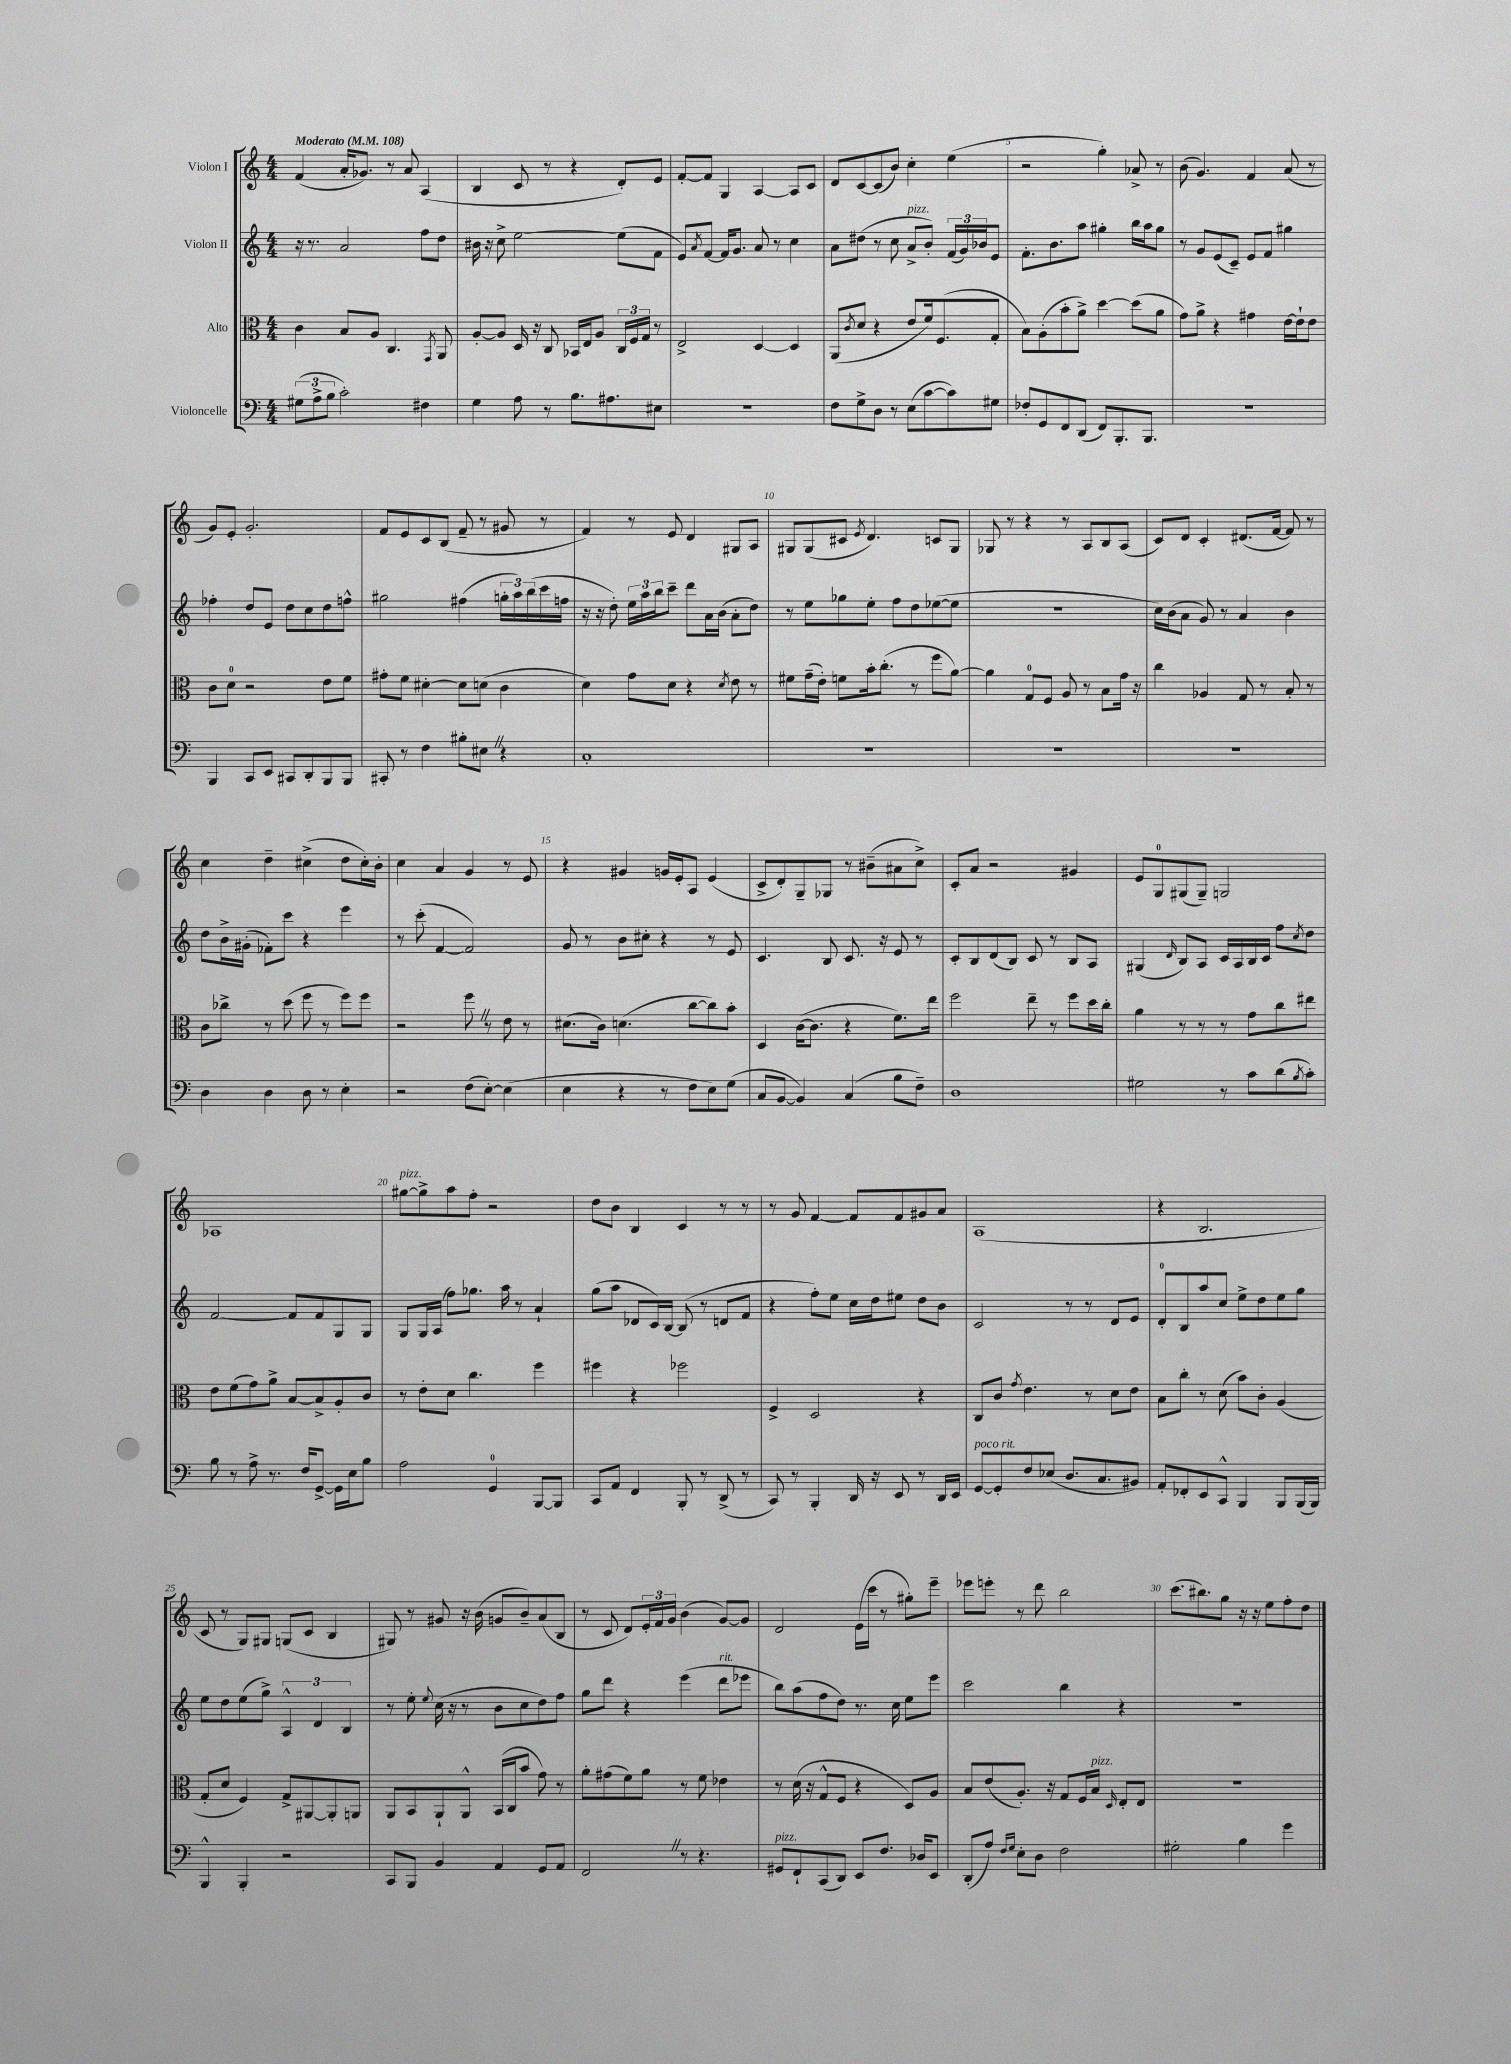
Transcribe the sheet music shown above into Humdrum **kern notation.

**kern	**kern	**kern	**kern
*staff4	*staff3	*staff2	*staff1
*clefF4	*clefC3	*clefG2	*clefG2
*k[]	*k[]	*k[]	*k[]
*M4/4	*M4/4	*M4/4	*M4/4
*MM108	*MM108	*MM108	*MM108
(12G#	4c	16r	(4f
.	.	8.r	.
12A^	.	.	.
12B	.	.	.
2c')	8B	2a	16a'
.	.	.	8.g-)
.	8A	.	.
.	4.C	.	8r
.	.	.	8a
4F#	.	8ff	(4A
.	8qGG	.	.
.	8AA	8dd	.
=	=	=	=
4G	[8A'	16b#	4B
.	.	16r	.
.	8A]	8cc^	.
8A	16D	[2ee	8c
.	16r	.	.
8r	8C	.	8r
8.B	16BB-	.	4r
.	16E	.	.
.	8A	.	.
8.A#	.	.	.
.	24C	(8ee]	8d')
.	24F	.	.
.	24G	.	.
8E#	8r	8f	8e
=	=	=	=
1r	2E^	8e)	[8f'
.	.	8qa	.
.	.	[8f	8f]
.	.	16f]	4G
.	.	8.g	.
.	[4D	8a	[4A
.	.	8r	.
.	4D]	4cc	8A]
.	.	.	8c
=	=	=	=
8F	(8AA	8a	8d
.	8qc	.	.
8G^	8d	(8dd#	[8c
8D	4r	8r	(8c]
8r	.	8cc	8b)
(8E	8e	8a^	4cc'
[8c	16f)	8b')	.
.	(8.F	.	.
8c])	.	(24f	(4ee
.	.	24g)	.
.	.	24b-	.
8G#	8G'	8e	.
=	=	=	=
8F-'	8B)	8.f'	2r
8GG	(8A'	.	.
.	.	8.b	.
8FF	8b'	.	.
(8DD	8a^)	8aa	.
8FF)	[4dd	4gg#'	4gg')
8.BBB'	.	.	.
.	(8dd]	16bb	8a-^
8.BBB	.	16aa	.
.	8a	8gg#	8r
=	=	=	=
1r	8g)	8r	(8b
.	8a^	8g	4.g)
.	4r	(8e	.
.	.	8c~)	.
.	4g#	8e	4f
.	.	8f	.
.	[16e	4gg#	(8a
.	16e`]	.	.
.	8e	.	8r
=	=	=	=
4BBB	8c	4ff-'	8g)
.	8d	.	8e'
8CC	2r	8dd	2.g'
8EE	.	8e	.
8CC#	.	8dd	.
8DD'	.	8cc	.
8BBB	8e	8dd	.
8BBB	8f	8ff^^	.
=	=	=	=
8CC#'	8g#'	2gg#	8f
8r	8f	.	8e
4F	[4d#'	.	8c
.	.	.	(8B
8B#'	8d#]	(4ff#	8f~
8E#	(8d	.	8r
4r	4c	24gg'	8g#
.	.	24aa)	.
.	.	(24bb	.
.	.	16ccc	8r
.	.	16ff	.
=	=	=	=
1C'	4d)	16r	4f)
.	.	16r	.
.	.	8dd')	.
.	8g	24ee	8r
.	.	24aa	.
.	.	24bb	.
.	8d	8ccc~	8e
.	4r	8ddd	4d
.	.	16a	.
.	.	(16b	.
.	8qd	.	.
.	8e	8a'	8G#
.	8r	8dd)	8A
=	=	=	=
1r	8f#	8r	8G#
.	(16g~	8ee	(8G#
.	16e')	.	.
.	8f	8gg-	8c#
.	.	.	8qe
.	16b'	8ee'	4.d)
.	(8.cc'	.	.
.	.	8ff	.
.	8r	8dd	.
.	8ff	([8ee-	8c
.	[8a)	8ee-]	8G#
=	=	=	=
1r	4a]	1r	8G-
.	.	.	8r
.	8G	.	4r
.	8F	.	.
.	8A	.	8r
.	8r	.	8A
.	8B	.	8B
.	16g	.	(8A
.	16r	.	.
=	=	=	=
1r	4cc	16cc)	8c)
.	.	(16b	.
.	.	8a	8d
.	4A-	8g)	4c'
.	.	8r	.
.	8G	4a	(8.d#
.	8r	.	.
.	.	.	[16f
.	8B'	4b	8f])
.	8r	.	8r
=	=	=	=
4D	8c	8dd	4cc
.	8cc-^	16b^	.
.	.	(16g#'	.
4D	8r	8f-')	4dd~
.	(8dd	8ccc	.
8D	8ff	4r	(4cc#^
8r	8r	.	.
4E'	8ff)	4eee	8dd
.	8ff	.	16cc#')
.	.	.	16b'
=	=	=	=
2r	2r	8r	4cc
.	.	(8ccc'	.
.	.	[4f	4a
(8F	8ff	2f])	4g
[8E')	8r	.	.
(4E]	8e	.	8r
.	8r	.	8e
=	=	=	=
4E	(8.d#	8g	4r
.	.	8r	.
.	16c)	.	.
4r	(4.d	8b	4g#
.	.	8cc#'	.
8r	.	4r	16g
.	.	.	16e'
8F	[8cc	.	8A
8E)	8cc])	8r	(4e
(8G	8b'	8e	.
=	=	=	=
8C	4D	4.c	8c^
[8BB	.	.	8d')
4BB])	([16c	.	8G~
.	8.c]	.	.
.	.	8B	8G-
(4C	4r	8.c	8r
.	.	.	(8b#~
.	.	16r	.
8B	8.f)	8e	8a#
8F~)	.	8r	8cc^)
.	16ee	.	.
=	=	=	=
1D	2ff	8c'	8c'
.	.	8B	8a
.	.	(8d	2r
.	.	8B)	.
.	8ee~	8c	.
.	8r	8r	.
.	8ff	8B	4g#
.	16dd	8A	.
.	16cc'	.	.
=	=	=	=
2G#	4a	(4G#	8e
.	.	.	8G
.	.	16qqd	.
.	8r	8B)	(8G#
.	8r	8A	8G#~)
8r	8r	16c	2G
.	.	16A	.
8c	8g	16B	.
.	.	16c	.
(8d	8cc	8ff	.
8qB	.	8qcc	.
8c')	8ee#	8dd	.
=	=	=	=
8B	8e	[2f	1A-
8r	(8f	.	.
8A^	8g)	.	.
8.r	8a^	.	.
.	[8B	8f]	.
16F	.	.	.
[8GG^	8B^]	8f	.
16GG]	8A'	8G	.
16E	.	.	.
8B	8c	8G	.
=	=	=	=
2A	8r	8G	[8gg#
.	8e'	16G	8gg#^]
.	.	(16A	.
.	8d	8ff)	8aa
.	4.cc	8.gg-	8ff'
4GG	.	.	2r
.	.	16aa	.
.	.	8r	.
[8BBB	4ff	4a`	.
8BBB]	.	.	.
=	=	=	=
8CC	4ff#	(8gg	8dd
8AA	.	8aa	8b
4FF	4r	8d-	4B
.	.	16c)	.
.	.	[16B	.
8BBB'	2ff-	(8B]	4c
8r	.	8r	.
(8DD^	.	8d	8r
8r	.	8f	8r
=	=	=	=
8CC)	4F^	4r	8r
8r	.	.	8g
4BBB'	2D	8ff')	[4f
.	.	8ee	.
16DD	.	16cc	8f]
16r	.	16dd	.
8EE	.	8ee#	8f
8r	4r	8dd	8g#
16DD	.	8b	8a
16EE	.	.	.
=	=	=	=
[8GG	8C	2c	(1A
8GG']	8c	.	.
.	8qg	.	.
8F	4.e	.	.
(8E-	.	.	.
8.D	.	8r	.
.	8r	8r	.
8.C	.	.	.
.	8d	8d	.
8BB#)	8e	8e	.
=	=	=	=
8AA'	8B	8d'	4r
8FF-'	8cc'	8B	.
8EE	8r	8aa	2.B
8CC^^	(8d	8cc	.
4BBB	8b)	8ee^	.
.	8c'	8dd	.
8BBB	(4A	8ee	.
(16BBB	.	8gg	.
16BBB)	.	.	.
=	=	=	=
4BBB^^	8G'	8ee	8c
.	8d	8dd	8r
4BBB'	4F)	(8ee	8G)
.	.	8gg^)	8G#
2r	8G^	6A^^	(8G
.	[8AA#	.	8c
.	.	6d	.
.	8AA#']	.	4B
.	.	6B	.
.	8AA	.	.
=	=	=	=
8CC	8AA	8r	8G#)
8BBB	8BB	8ee'	8r
.	.	8qqee	.
4BB	8AA`	(16cc	8g#
.	.	16r	.
.	8AA^^	8r	16r
.	.	.	(16b
4AA	(16BB	8b	8g
.	16C	.	.
.	8b	8cc	8b~)
8GG	8g)	8dd)	(8a
8AA	8r	8ff	8B
=	=	=	=
2FF	8a'	8gg	8r
.	(8g#	8ddd	8c
.	8f)	4r	8d)
.	8a	.	24e'
.	.	.	24f
.	.	.	24g
8r	8r	(4eee	(4b
4.r	8f	.	.
.	4e-	8ddd	[8g)
.	.	8eee-	8g]
=	=	=	=
8GG#	8r	8bb)	2d
8FF`	(16d	(8aa	.
.	16r	.	.
(8CC	8G^^	8ff	.
8DD)	8F	8dd)	.
8EE	4r	8.r	(16e
.	.	.	16ccc
8.F	.	.	8r
.	.	16cc	.
.	8D)	8ee	8gg#')
16D-	.	.	.
8EE	8A	8eee	8eee~
=	=	=	=
(8DD'	8B	2ccc	8eee-
8A)	(8e	.	8eee'
16qqF	.	.	.
16qqG	.	.	.
8E'	8.A')	.	8r
8D	.	.	8ddd
.	16r	.	.
2F	8G	4bb	2bb
.	16F	.	.
.	16B	.	.
.	16qqD	.	.
.	8E'	4r	.
.	8E	.	.
=	=	=	=
2G#'	1r	1r	(8.ccc
.	.	.	8.bb#)
.	.	.	8gg
4B	.	.	16r
.	.	.	16r
.	.	.	8ee
4g	.	.	8ff'
.	.	.	8dd
==	==	==	==
*-	*-	*-	*-
